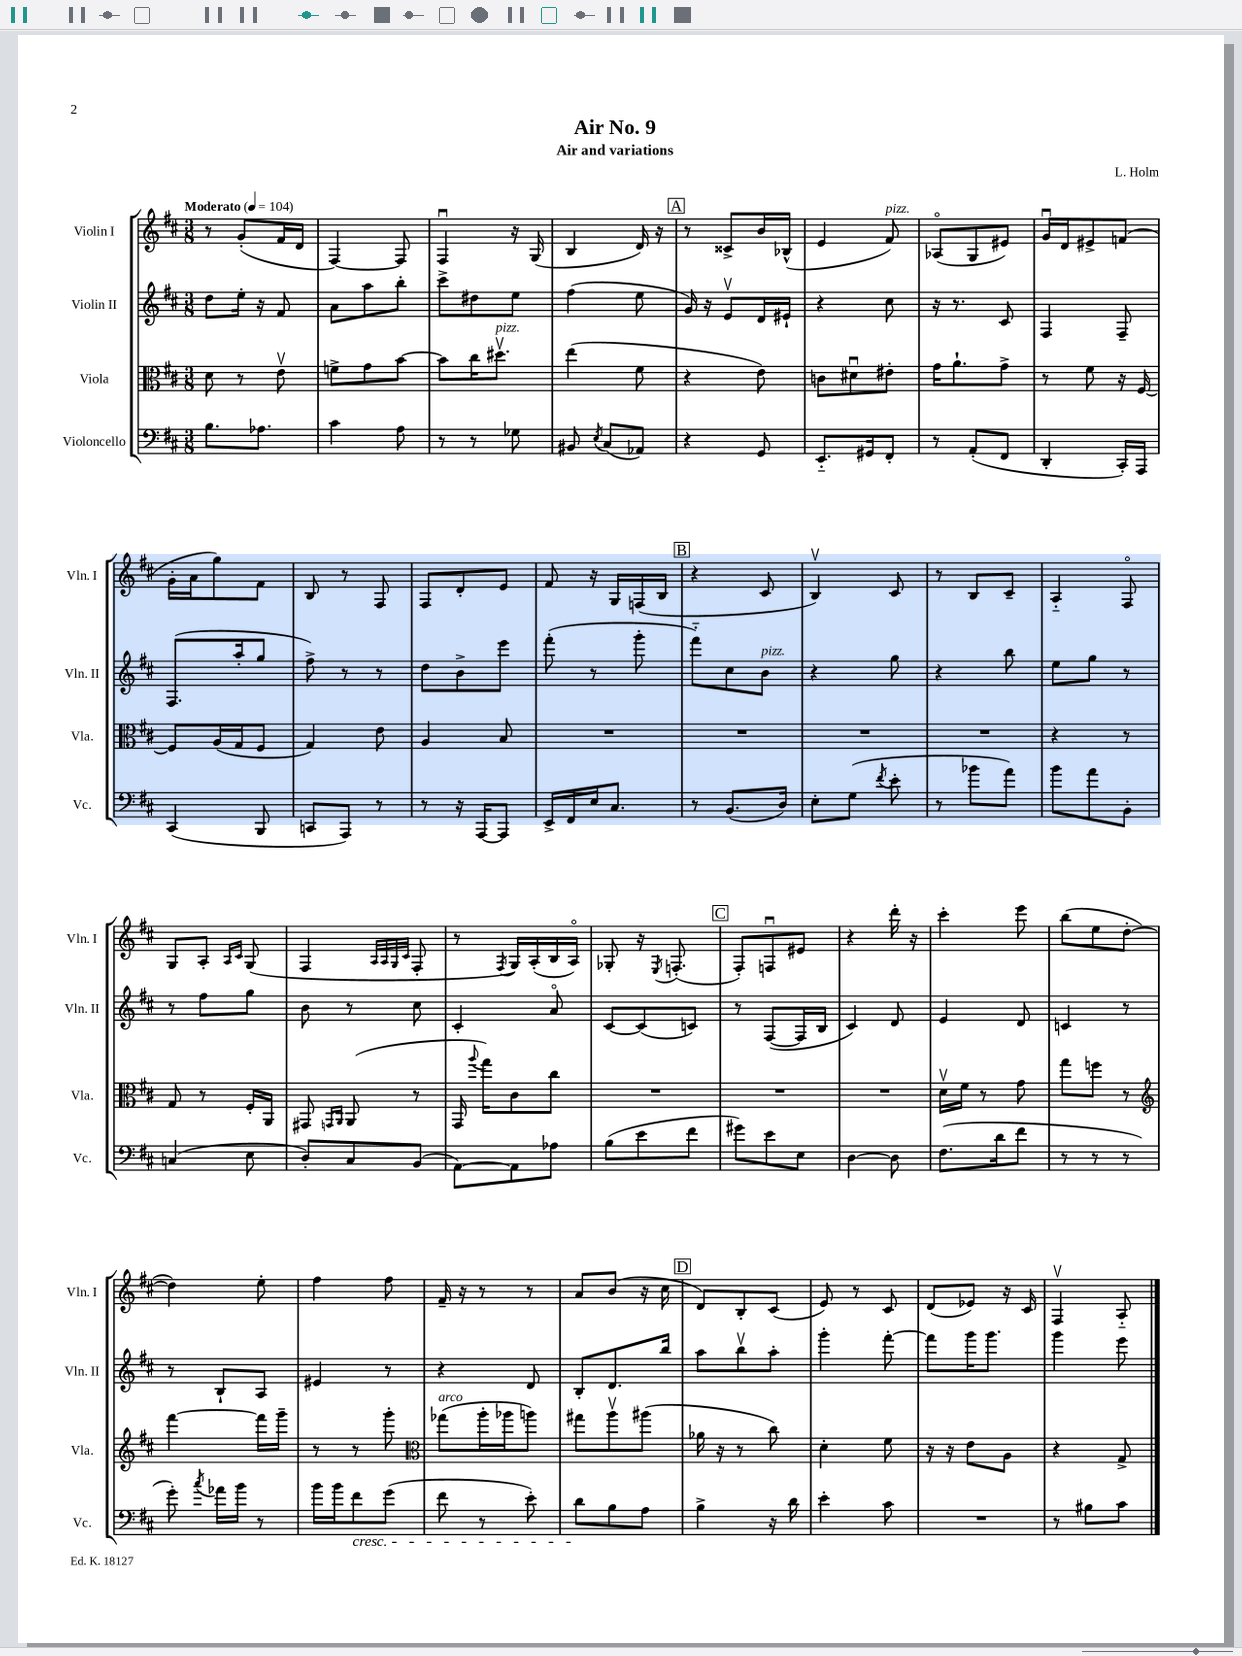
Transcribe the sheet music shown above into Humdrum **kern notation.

**kern	**kern	**kern	**kern
*part4	*part3	*part2	*part1
*staff4	*staff3	*staff2	*staff1
*I"Violoncello	*I"Viola	*I"Violin II	*I"Violin I
*I'Vc.	*I'Vla.	*I'Vln. II	*I'Vln. I
*clefF4	*clefC3	*clefG2	*clefG2
*k[f#c#]	*k[f#c#]	*k[f#c#]	*k[f#c#]
*M3/8	*M3/8	*M3/8	*M3/8
*MM104	*MM104	*MM104	*MM104
=1	=1	=1	=1
!	!	!	!LO:TX:a:B:t=Moderato
8.B\L	8d\	8dd\L	8r
.	8r	16ee'\Jk	(8g'/L
8.A-X\J	.	16r	.
.	8ev\	8f#/	16f#/L
.	.	.	16d/JJ
=2	=2	=2	=2
4c#\	8fn^\L	8a\L	[4F#/)
.	8g\	8aa\	.
8A\	[8b\J	8bb'\J	8F#/]
=3	=3	=3	=3
8r	8b\L]	8ccc#^\L	4F#u/
8r	16cc#\K	8dd#X\	.
!	!LO:TX:a:i:t=pizz.	!	!
.	8.dd#Xv\J	.	.
8G-X\	.	8ee\J	16r
.	.	.	(16G/
=4	=4	=4	=4
8BB#X/	(4ee\	(4ff#\	4B/
8qE/	.	.	.
(8C#/L	.	.	.
8AA-X/J)	8f#\	8ee\	16d/)
.	.	.	16r
!!LO:REH:place=s1:t=A
=5	=5	=5	=5
4r	4r	16g/)	8r
.	.	16r	.
.	.	8ev/L	8c##X^/L
8GG/	8e\)	16d/L	16b/L
.	.	16e#X`/JJ	(16B-X^^/JJ
=6	=6	=6	=6
8.EE/L	8cn\L	4r	4e/
.	8d#Xu\	.	.
16GG#X/k	.	.	.
!	!	!	!LO:TX:a:i:t=pizz.
8FF#'/J	8e#X'\J	8cc#\	8f#/)
=7	=7	=7	=7
8r	16g\KL	16r	(8A-X/L
.	8.a`\	8.r	.
(8AA'/L	.	.	8G/
8FF#/J	8g^\J	8c#/	8e#X/J)
=8	=8	=8	=8
4DD'/	8r	4F#/	16gu/LL
.	.	.	16d/J
.	8f#\	.	8e#X^/
16CC#'/LL)	16r	8F#~/	(8fn/J
16AAA/JJ	[16F#/	.	.
!!LO:LB:g=z
=9	=9	=9	=9
(4CC#/	8F#/L]	(8.F#/L	16g'\LL
.	.	.	16a\J
.	(16A/L	.	8gg\)
.	16G/J	16aa'/k	.
8BBB/	8F#/J	8gg/J	8f#\J
=10	=10	=10	=10
8CCn/L	4G/)	8ff#^\)	8B/
8AAA/J)	.	8r	8r
8r	8e\	8r	8F#/
=11	=11	=11	=11
8r	4A/	8dd\L	8F#/L
16r	.	8b^\	8d'/
[16AAA/KL	.	.	.
8AAA/J]	8B/	8eee\J	8e/J
=12	=12	=12	=12
16EE^/LL	4.r	(8fff#'\	8f#/
16FF#/	.	.	.
16E/J	.	8r	16r
8.C#/J	.	.	16G/LL
.	.	8ggg'\	(16Fn/
.	.	.	16B/JJ
!!LO:REH:place=s1:t=B
=13	=13	=13	=13
8r	4.r	8fff#\L)	4r
(8.BB/L	.	8cc#\	.
!	!	!LO:TX:a:i:t=pizz.	!
.	.	8b\J	8c#/
16D/Jk)	.	.	.
=14	=14	=14	=14
8E'\L	4.r	4r	4Bv/)
(8G\J	.	.	.
8qf#/	.	.	.
8e'\	.	8gg\	8c#/
=15	=15	=15	=15
8r	4.r	4r	8r
8b-X\L	.	.	8B/L
8a\J)	.	8bb\	8c#~/J
=16	=16	=16	=16
8b\L	4r	8ee\L	4A/
8a\	.	8gg\J	.
8BB'\J	8r	8r	8F#/
!!LO:LB:g=z
=17	=17	=17	=17
(4Cn/	8G/	8r	8G/L
.	8r	8ff#\L	8A'/J
.	.	.	16qqA/LL
.	.	.	16qqc#/JJ
8E\	16F#'/LL	8gg\J	(8G/
.	16AA/JJ	.	.
=18	=18	=18	=18
8D'/L)	8GG#X/	8b\	4F#/
.	16qqGGn/LL	.	.
.	16qqAA/JJ	.	.
8C#/	(8AA/	8r	.
.	.	.	32qqA/LLL
.	.	.	32qqA/
.	.	.	32qqG/
.	.	.	32qqc#/JJJ
(8BB/J	8r	8cc#\	8F#'/
=19	=19	=19	=19
[8AA\L)	16GG/	4c#'/	8r
.	8qqaa/	.	.
.	16gg\KL)	.	.
.	.	.	8qF#/
8AA\]	8c#\	.	16G/LL)
.	.	.	(16A'/
8A-X\J	8cc#\J	8a/	16B/
.	.	.	16A/JJ)
=20	=20	=20	=20
(8B\L	4.r	[8c#/L	8G-X'/
8e\	.	(8c#/]	16r
.	.	.	8qE/
.	.	.	(8.Fn'/
8f#\J	.	8cn/J)	.
!!LO:REH:place=s1:t=C
=21	=21	=21	=21
8g#X\L)	4.r	8r	8F#'/L)
8e\	.	([8F#/L	8Fnu/
8E\J	.	16F#/L]	8e#X/J
.	.	16B/JJ	.
=22	=22	=22	=22
[4D\	4.r	4c#/)	4r
8D\]	.	8d/	16ddd'\
.	.	.	16r
=23	=23	=23	=23
(8.F#\L	16dv\LL	4e/	4ccc#'\
.	16f#\JJ	.	.
.	8r	.	.
16d\k	.	.	.
8f#\J	8g\	8d/	8eee\
=24	=24	=24	=24
8r	8gg\L	4cn/	(8bb\L
8r	8ffn\J	.	8ee\
8r	8r	8r	[8dd'\J
!!LO:LB:g=z
=25	=25	=25	=25
*	*clefG2	*	*
8g'\)	[4fff#\	8r	4dd\])
8qcc#/	.	.	.
16a-X\LL	.	8B`/L	.
16b\JJ	.	.	.
8r	16fff#\LL]	8A/J	8ee'\
.	16ggg~\JJ	.	.
=26	=26	=26	=26
16b\LL	8r	4e#X/	4ff#\
16b\J	.	.	.
!LO:TX:b:i:t=cresc.	!	!	!
8f#\	8r	.	.
(8g\J	8ggg'\	8r	8ff#\
=27	=27	=27	=27
*	*clefC3	*	*
!	!LO:TX:a:i:t=arco	!	!
8f#\	(8gg-X\L	4r	16f#~/
.	.	.	16r
8r	16aa'\L	.	8r
.	16aa-X\J	.	.
8e'\)	8aan\J)	8d/	8r
=28	=28	=28	=28
8d\L	8gg#X\L	8B'/L	8a/L
8B\	8aav\	8.d/	(8b/J
8A\J	(8aa#X\J	.	16r
.	.	16bb/Jk	16cc#\
!!LO:REH:place=s1:t=D
=29	=29	=29	=29
4B^\	16a-X\	8aa\L	8d/L)
.	16r	.	.
.	8r	8bbv\	8B'/
16r	8cc#\)	8aa'\J	(8c#/J
16d\	.	.	.
=30	=30	=30	=30
4e'\	4d'\	4ggg'\	8e/)
.	.	.	8r
8c#\	8f#\	[8fff#'\	8c#/
=31	=31	=31	=31
4.r	16r	8fff#\L]	(8d/L
.	16r	.	.
.	8e\L	16ggg\K	8e-X/J)
.	.	8.ggg\J	.
.	8A\J	.	16r
.	.	.	16c#/
=32	=32	=32	=32
8r	4r	4ggg\	4F#v/
8B#X\L	.	.	.
8c#\J	8G^/	8eee\	8A/
==	==	==	==
*-	*-	*-	*-
